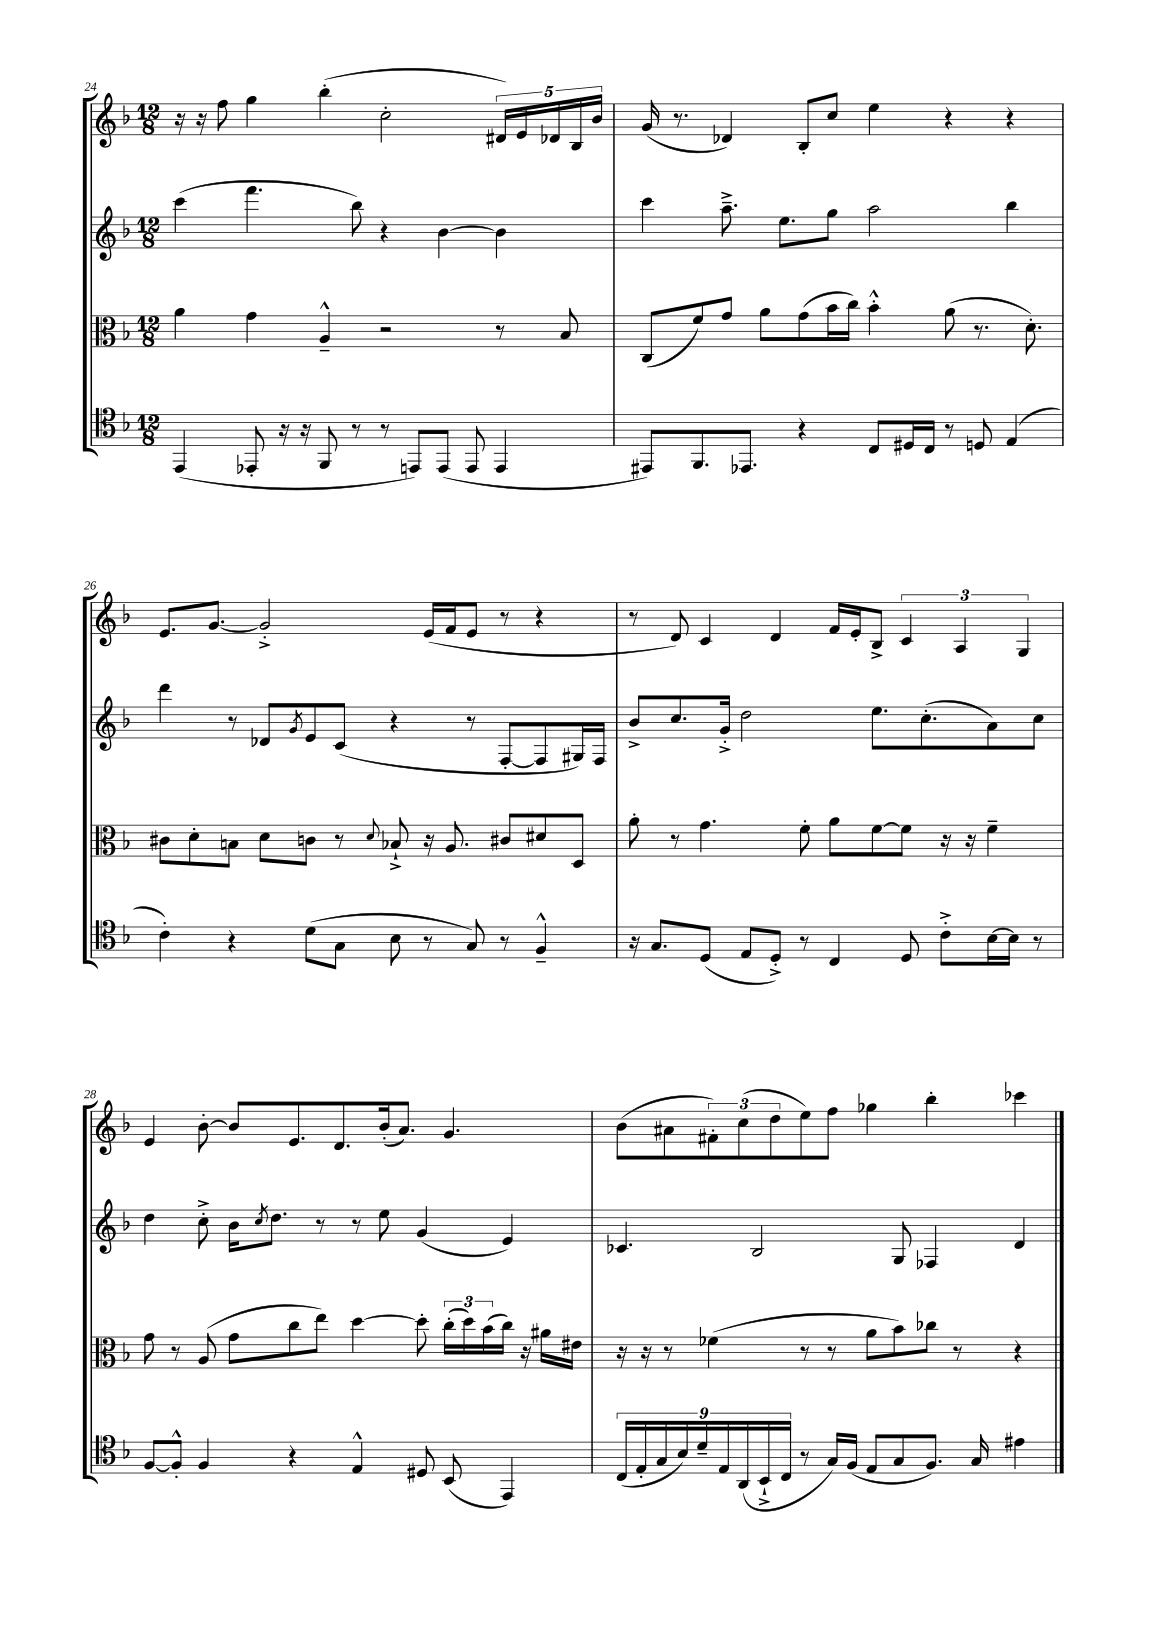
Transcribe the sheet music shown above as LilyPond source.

<<
\new StaffGroup <<
\new Staff = "s0" {
    \clef treble \key f \major \numericTimeSignature \time 12/8
    r16 r16 f''8 g''4 bes''4-.( c''2-. \tuplet 5/4 { dis'16) e'16 des'16 bes16 bes'16 } |
    g'16( r8. des'4) bes8-. c''8 e''4 r4 r4 |
    e'8. g'8.~ g'2-.-> e'16( f'16 e'8 r8 r4 |
    r8 d'8) c'4 d'4 f'16 e'16-. bes8-> \tuplet 3/2 { c'4 a4 g4 } |
    e'4 bes'8~-. bes'8 e'8. d'8. bes'16-.( a'8.) g'4. |
    bes'8( ais'8 \tuplet 3/2 { fis'8-.) c''8( d''8 } e''8) f''8 ges''4 bes''4-. ces'''4 \bar "|." |
}
\new Staff = "s1" {
    \clef treble \key f \major \numericTimeSignature \time 12/8
    c'''4( f'''4. bes''8) r4 bes'4~ bes'4 |
    c'''4 a''8.---> e''8. g''8 a''2 bes''4 |
    d'''4 r8 des'8 \acciaccatura { g'8 } e'8 c'8( r4 r8 f8~-. f8 gis16) f16 |
    bes'8-> c''8. g'16-.-> d''2 e''8. c''8.-.( a'8) c''8 |
    d''4 c''8-.-> bes'16 \acciaccatura { c''8 } d''8. r8 r8 e''8 g'4( e'4) |
    ces'4. bes2 g8 fes4 d'4 \bar "|." |
}
\new Staff = "s2" {
    \clef alto \key f \major \numericTimeSignature \time 12/8
    a'4 g'4 a4---^ r2 r8 bes8 |
    c8( f'8) g'8 a'8 g'8( bes'16 c''16) bes'4-.-^ a'8( r8. d'8.-.) |
    cis'8 d'8-. b8 d'8 c'8 r8 \appoggiatura { d'8 } bes8-!-> r16 a8. cis'8 dis'8 d8 |
    a'8-. r8 g'4. f'8-. a'8 f'8~ f'8 r16 r16 f'4-- |
    g'8 r8 a8( g'8 c''8 e''8) d''4~ d''8-. \tuplet 3/2 { c''16-.( d''16) bes'16( } c''16) r16 ais'16 eis'16 |
    r16 r16 r8 fes'4( r8 r8 a'8 bes'8) ces''8 r8 r4 \bar "|." |
}
\new Staff = "s3" {
    \clef tenor \key f \major \numericTimeSignature \time 12/8
    e,4( ees,8-. r16 r16 f,8 r8 r8 e,8) e,8( e,8 e,4 |
    eis,8) f,8. ees,8. r4 c8 dis16 c16 r8 d8 e4( |
    c'4-.) r4 d'8( g8 bes8 r8 g8) r8 f4---^ |
    r16 g8. d8( e8 d8-.->) r8 c4 d8 c'8-.-> bes16~ bes16 r8 |
    f8~ f8-.-^ f4 r4 e4-^ dis8 bes,8( e,4) |
    \tuplet 9/8 { c16( e16-. g16 bes16) d'16-- e16 a,16( bes,16-!-> c16 } r8 g16) f16( e8 g8 f8.) g16 eis'4 \bar "|." |
}
>>
>>
\layout { \context { \Score currentBarNumber = #24 } }
